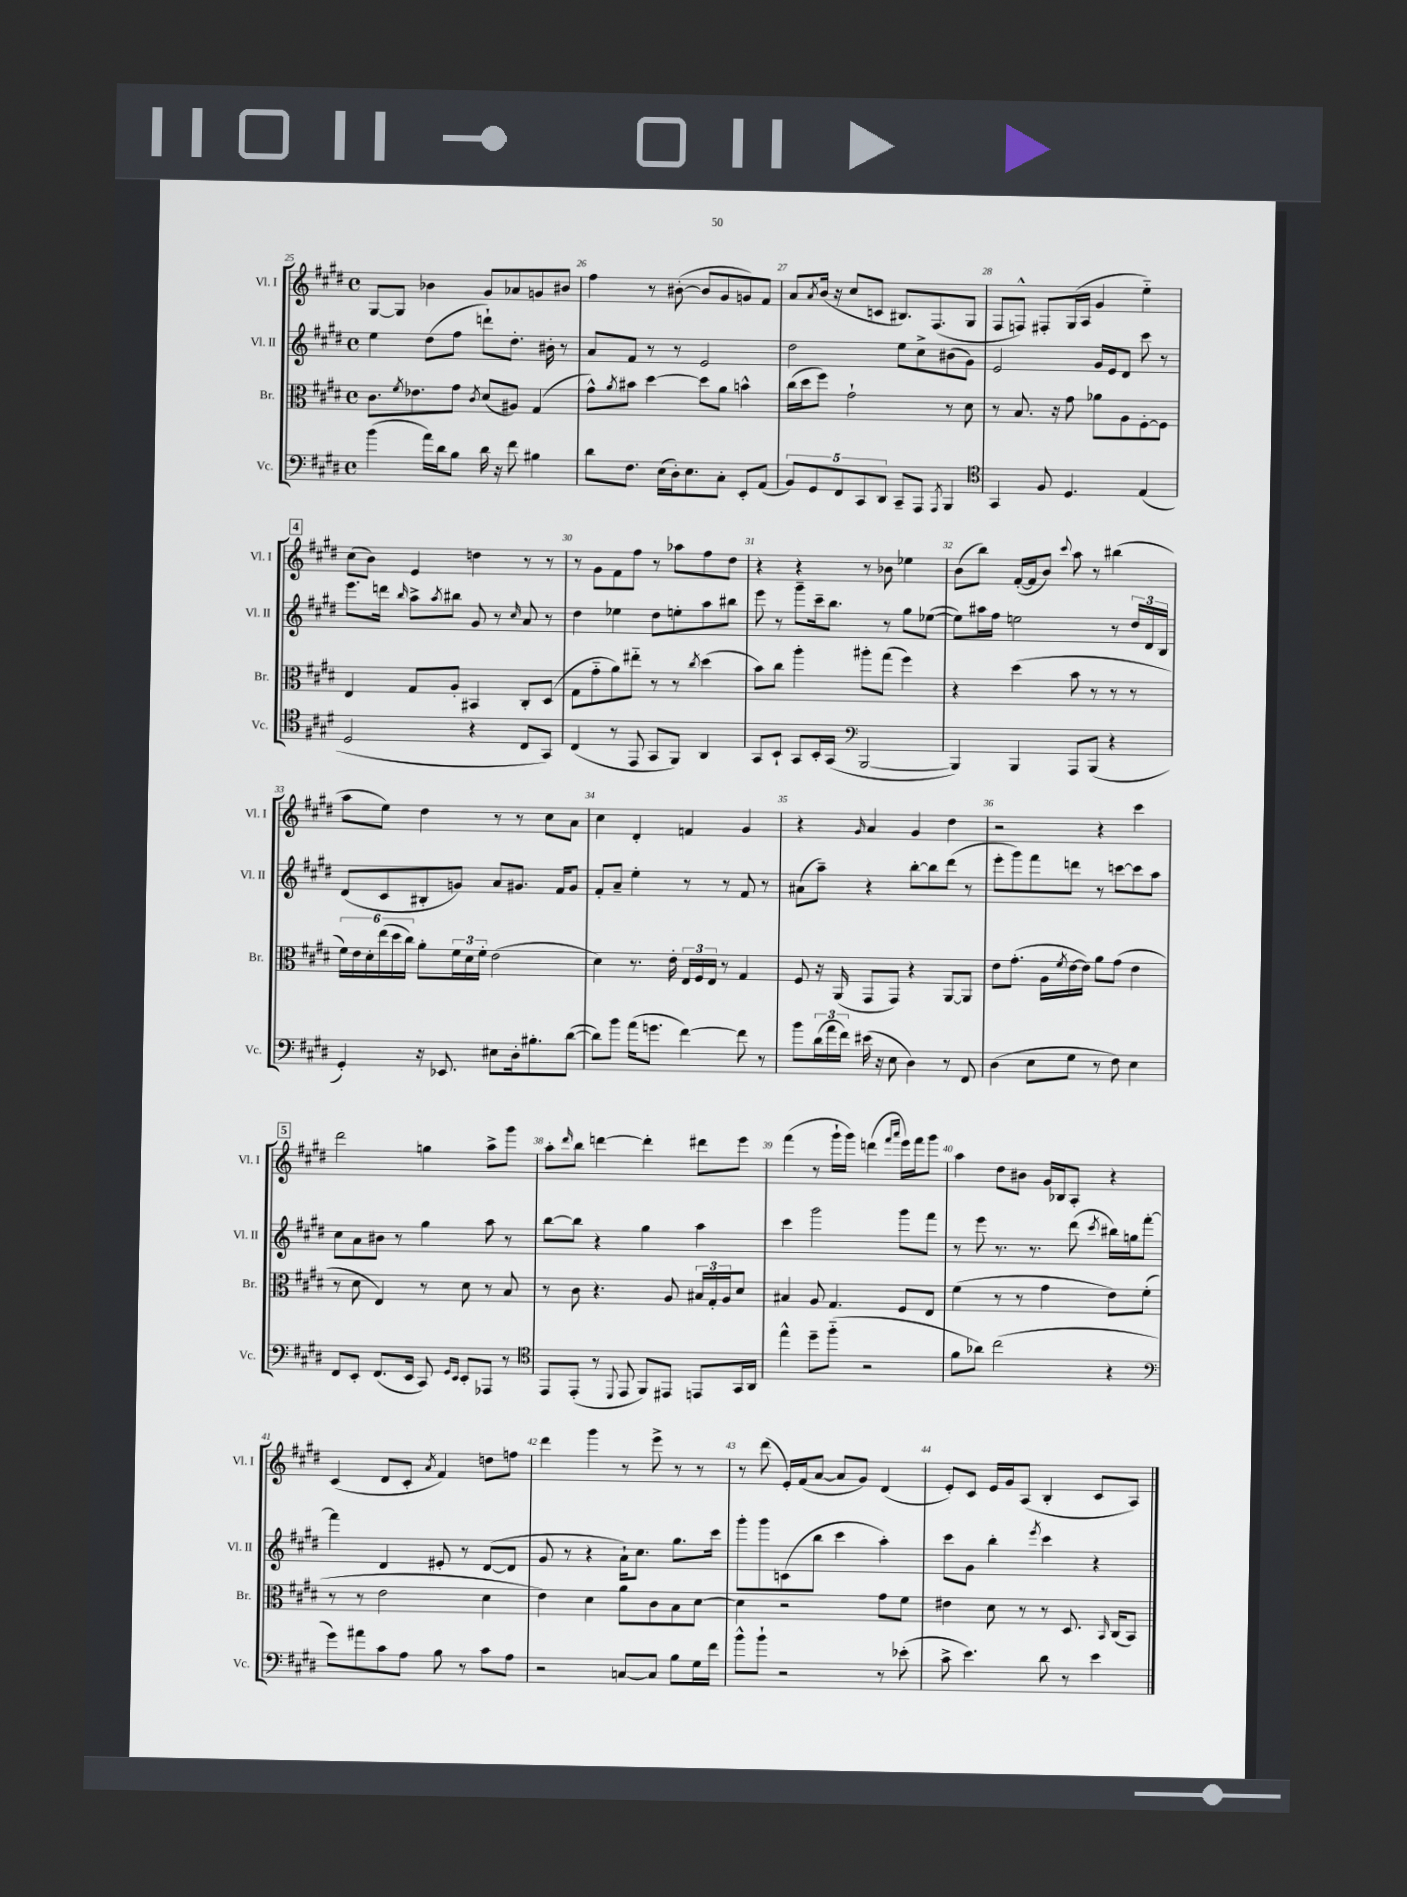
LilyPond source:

<<
\new StaffGroup <<
\new Staff = "s0" \with { instrumentName = "Vl. I" shortInstrumentName = "Vl. I" } {
    \clef treble \key e \major \defaultTimeSignature \time 4/4
    gis8~ gis8 bes'4 gis'8 aes'8 g'8 bis'8 |
    fis''4 r8 bis'8~-.( bis'8 gis'8 g'8) fis'8 |
    a'8 \acciaccatura { a'8 } b'16( r16 cis''8 c'8 bis8.) fis8.( gis8 |
    fis8 f8-^) fis8-. gis16( a16 gis'4 e''4-_) |
    \mark \markup { \box "4" } cis''8( b'8) e'4 d''4 r8 r8 |
    r8 gis'8 fis'8 fis''8 r8 aes''8 fis''8 dis''8 |
    r4 r4 r8 bes'8 ees''4 |
    b'8( b''8) fis'16~-.( fis'16 b'8) \appoggiatura { cis'''8 } a''8 r8 bis''4( |
    a''8 e''8) dis''4 r8 r8 cis''8 a'8 |
    cis''4 dis'4-. f'4 gis'4 |
    r4 \grace { gis'16 } a'4 gis'4 dis''4 |
    r2 r4 cis'''4 |
    \mark \markup { \box "5" } dis'''2 g''4 a''8-> gis'''8 |
    a''8-. \grace { dis'''16 } b''8 d'''4~ d'''4-. dis'''8 e'''8 |
    fis'''4( r8 gis'''16-! gis'''16) d'''4( \grace { fis'''16 a'''16 } e'''16) fis'''16 gis'''8 |
    a''4 dis''8 bis'8 gis'16 bes16 a8-. r4 |
    cis'4( dis'8 cis'8-. \acciaccatura { a'8 } fis'4) d''8 f''8 |
    dis'''4 gis'''4 r8 e'''8-> r8 r8 |
    r8 dis'''8( e'16-.) fis'16( a'8~ a'8 gis'8) dis'4( |
    e'8-.) cis'8 e'16 gis'16 a8( b4-. cis'8 a8) \bar "|." |
}
\new Staff = "s1" \with { instrumentName = "Vl. II" shortInstrumentName = "Vl. II" } {
    \clef treble \key e \major \defaultTimeSignature \time 4/4
    e''4 dis''8( fis''8 d'''8-!) dis''8.-. bis'16-. r8 |
    a'8 fis'8 r8 r8 e'2 |
    dis''2 e''8 cis''8-> bis'8( gis'8) |
    e'2 gis'16 e'16 dis'8 cis'''8 r8 |
    \mark \markup { \box "4" } e'''8. d'''16 \grace { b''16 } a''8-> \acciaccatura { a''8 } bis''8 gis'8 r8 \grace { cis''16 } a'8 r8 |
    dis''4 ees''4 dis''8 e''8-. a''8 bis''8 |
    e'''8 r8 gis'''8-- cis'''16-- b''8. r8 gis''8 ees''8~( |
    ees''8) ais''16 fis''16 e''2 r8 \tuplet 3/2 { dis''16 dis'16 b16 } |
    dis'8( cis'8 bis8-. g'8) a'8 gis'8. fis'16 gis'8 |
    fis'8-. a'8-- e''4-. r8 r8 fis'8 r8 |
    ais'8( a''8--) r4 b''8~-. b''8 dis'''8( r8 |
    e'''8-. gis'''8) fis'''8 d'''8 r8 c'''8~ c'''8 a''8 |
    \mark \markup { \box "5" } cis''8 a'8 bis'8 r8 gis''4 a''8 r8 |
    b''8~ b''8 r4 gis''4 a''4 |
    cis'''4 gis'''2 gis'''8 fis'''8 |
    r8 e'''8 r8. r8. dis'''8( \acciaccatura { cis'''8 } bis''16) g''16 fis'''8~-. |
    fis'''4 dis'4 eis'8-. r8 dis'8~( dis'8 |
    gis'8 r8 r4 a'16-!) cis''8. gis''8. cis'''16 |
    gis'''8-. gis'''8 c'8( b''8 cis'''4 a''4-.) |
    cis'''8 gis'8 b''4-. \acciaccatura { e'''8 } cis'''4 r4 \bar "|." |
}
\new Staff = "s2" \with { instrumentName = "Br." shortInstrumentName = "Br." } {
    \clef alto \key e \major \defaultTimeSignature \time 4/4
    cis'8. \acciaccatura { fis'8 } ees'8. gis'8 \acciaccatura { cis'8 } dis'8( ais8) gis4( |
    gis'8-^) \acciaccatura { a'8 } bis'8 dis''4~ dis''8 a'8 b'4-^ |
    cis''16( dis''16 fis''8) gis'2-! r8 dis'8 |
    r8 b8. r16 gis'8 aes'8 a8 fis8~-. fis8 |
    \mark \markup { \box "4" } e4 gis8 a8-. bis,4 cis8-. dis8( |
    gis8 gis'8-_ a'8) eis''8-_ r8 r8 \acciaccatura { cis''8 } dis''4( |
    b'8) cis''8 a''4-. ais''8-. gis''8( fis''4) |
    r4 dis''4( b'8 r8 r8 r8 |
    \tuplet 6/4 { fis'16) e'16 dis'16-. e''16( dis''16 cis''16) } a'8-. \tuplet 3/2 { fis'16 dis'16 fis'16-. } e'2( |
    dis'4) r8. e'16-. \tuplet 3/2 { e16 fis16 e16 } r8 gis4 |
    fis8 r16 a,16( gis,8 gis,8) r4 a,8~ a,8 |
    e'8 gis'8.-.( a16 \acciaccatura { fis'8 } e'16~ e'16) a'8 gis'8( e'4 |
    \mark \markup { \box "5" } r8 dis'8 e4) r8 dis'8 r8 b8 |
    r8 cis'8 r4. a8 \tuplet 3/2 { bis16 gis16-. a16 } dis'8 |
    bis4 a8 gis4. fis8 e8 |
    fis'4( r8 r8 gis'4 e'8) fis'8-.( |
    r8 r8 e'2 dis'4 |
    e'4) dis'4 a'8 cis'8 b8 dis'8~ |
    dis'4 r2 gis'8 fis'8 |
    eis'4 dis'8 r8 r8 dis8. \grace { b,16 } cis16( b,8) \bar "|." |
}
\new Staff = "s3" \with { instrumentName = "Vc." shortInstrumentName = "Vc." } {
    \clef bass \key e \major \defaultTimeSignature \time 4/4
    b'4( a'16) dis'16 b8 dis'16 r16 fis'8 bis4 |
    dis'8 fis8. e16( dis16-.) e8. cis8-. e,8-. a,8( |
    \tuplet 5/4 { b,8) gis,8 fis,8 cis,8 dis,8 } cis,8-- a,,8 \acciaccatura { a,,8 } b,,4 |
    \clef tenor gis,4 fis8 dis4. e4( |
    \mark \markup { \box "4" } dis2 r4 cis8 gis,8) |
    cis4( r8 e,8 gis,8 fis,8) a,4 |
    gis,8 b,8-! gis,8 b,16-. gis,16( \clef bass b,,2~ |
    b,,4) b,,4 a,,8 b,,8( r4 |
    gis,4-.) r16 ees,8. eis8 dis16-. bis8.-. dis'8~( |
    dis'8) b'8 a'16( g'8. fis'4~) fis'8 r8 |
    b'8 \tuplet 3/2 { dis'16( a'16 fis'16) } eis'16( r16 e8 dis4) r8 fis,8 |
    dis4( e8 gis8 r8 fis8) e4 |
    \mark \markup { \box "5" } fis,8 e,8-. fis,8.( e,16 cis,8) \grace { gis,16 e,16 } e,8-. aes,,8 r8 |
    \clef tenor e,8 e,8-.( r8 \appoggiatura { dis,8 } e,8 fis,8) eis,8 e,8 gis,16 a,16 |
    e''4-^ dis''8-- fis''8-_( r2 |
    fis'8 aes'8) cis''2( r4 |
    \clef bass gis'8) ais'8 cis'8 a8 b8 r8 cis'8 a8 |
    r2 c8~ c8 b8 gis16 fis'16 |
    b'8-^ b'8-! r2 r8 ees'8-.( |
    cis'8-> e'4.) dis'8 r8 e'4 \bar "|." |
}
>>
>>
\layout { \context { \Score currentBarNumber = #25 \override BarNumber.break-visibility = ##(#f #t #t) barNumberVisibility = #all-bar-numbers-visible } }
